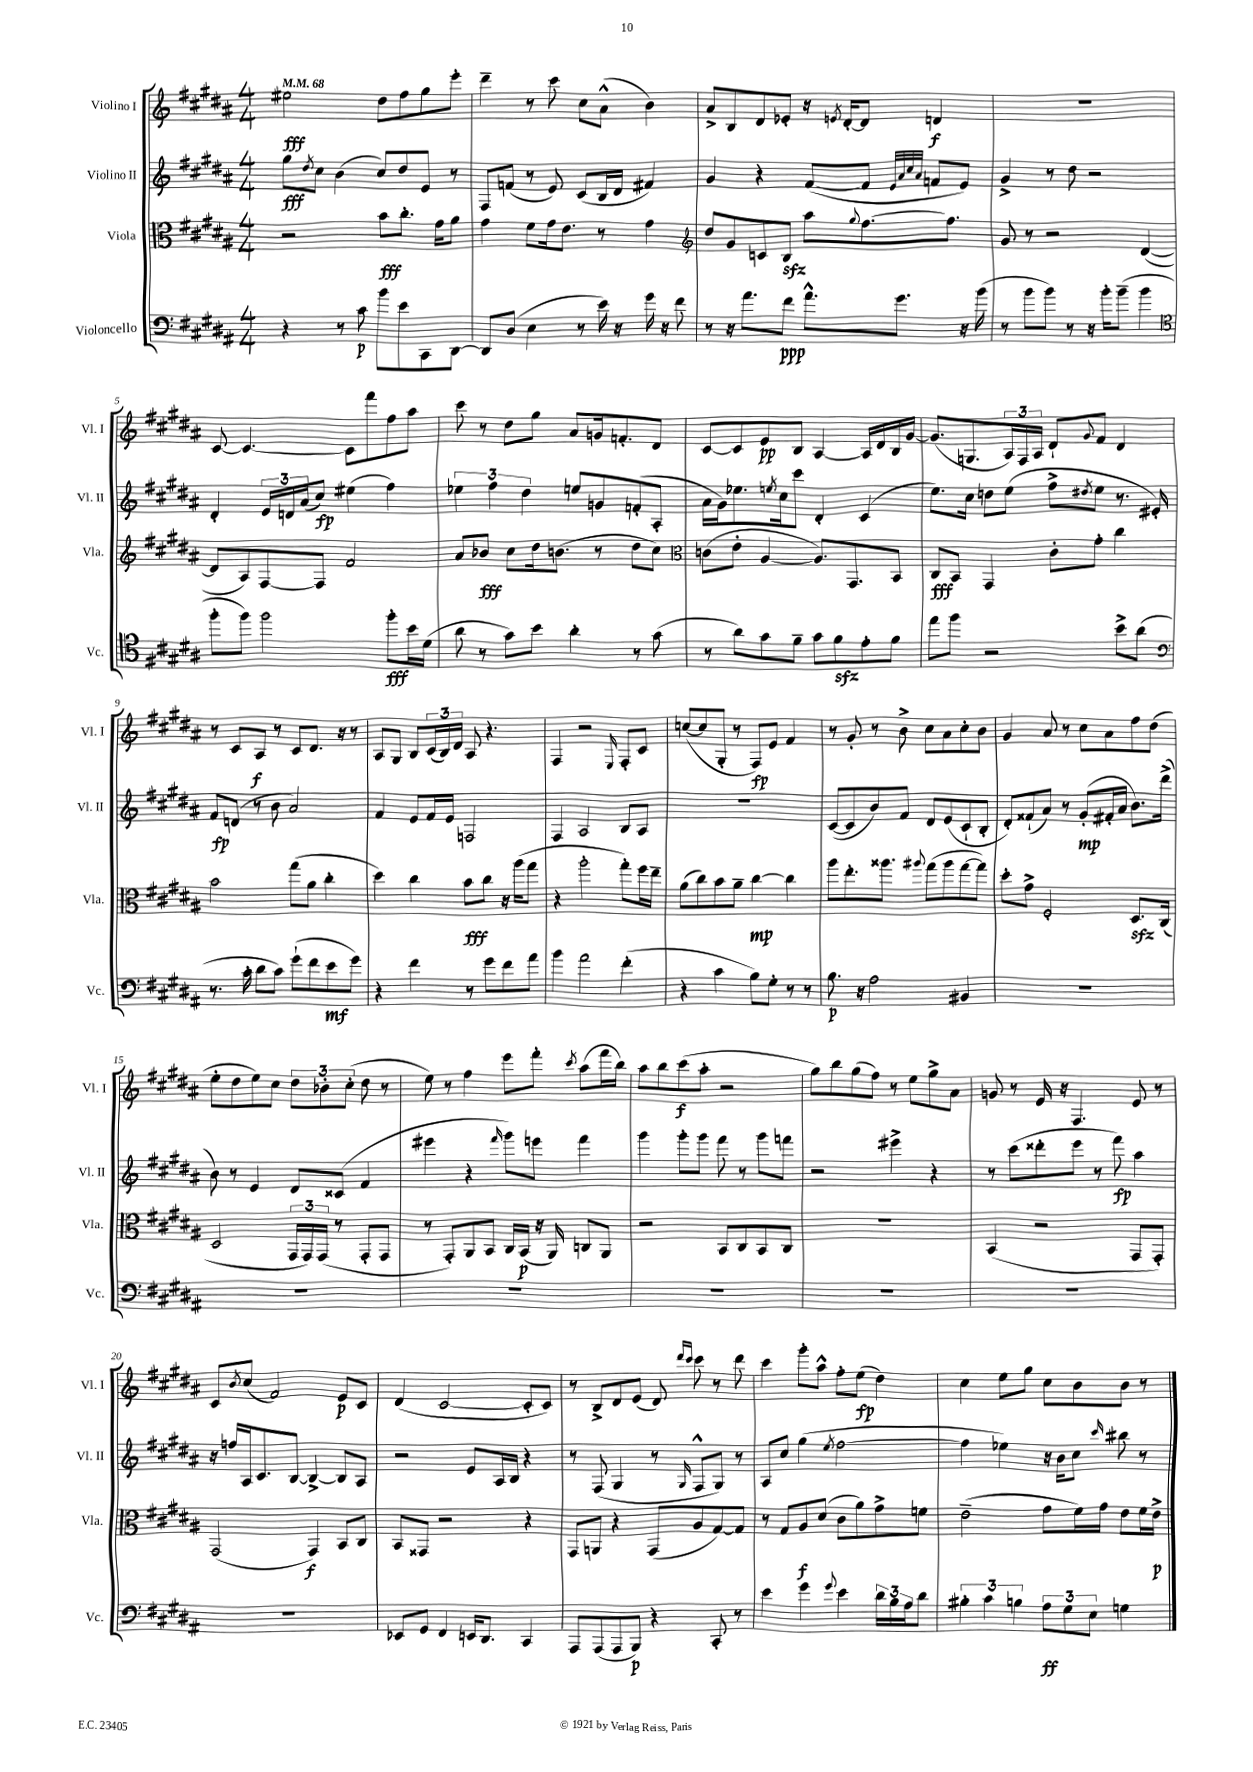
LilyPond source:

<<
\new StaffGroup <<
\new Staff = "s0" \with { instrumentName = "Violino I" shortInstrumentName = "Vl. I" } {
    \clef treble \key b \major \numericTimeSignature \time 4/4 \tempo 4 = 68
    eis''2\fff dis''8 fis''8 gis''8 e'''8-. |
    dis'''4-- r8 cis'''8 cis''8 ais'8-^( b'4) |
    ais'8-> b8 dis'8 ees'8-. r16 \acciaccatura { e'8 } dis'16~-. dis'8 d'4\f |
    R1 |
    cis'8~ cis'4.~ cis'8 fis'''8 fis''8 ais''8 |
    cis'''8 r8 dis''8 gis''8 ais'8 g'16 f'8.-. dis'8 |
    cis'8~ cis'8 e'8\pp b8 ais4~ ais16 dis'16 b16 gis'16~ |
    gis'8.( g8. \tuplet 3/2 { ais16) fis16 ais16 } dis'8-! \appoggiatura { gis'8 } fis'8 dis'4 |
    r8 cis'8 ais8\f r8 cis'8 dis'8. r16 r8 |
    ais8 gis8 b8 \tuplet 3/2 { cis'16( b16) dis'16 } ais8 r4. |
    fis4 r2 \grace { e16 } fis8-. cis'8 |
    c''8~( c''8 gis8-. r8 fis8\fp) e'8 fis'4 |
    r8 gis'8-. r8 b'8-> cis''8 ais'8 cis''8-. b'8 |
    gis'4 ais'8 r8 cis''8 ais'8 fis''8 dis''8( |
    e''8-. dis''8 e''8) cis''8 \tuplet 3/2 { dis''8 bes'8-. cis''8-.( } dis''8 r8 |
    e''8) r8 fis''4 e'''8 fis'''8-. \acciaccatura { cis'''8 } ais''8( fis'''16 b''16) |
    ais''8 b''8 cis'''8\f( ais''8-. r2 |
    gis''8) b''8 gis''8( fis''8) r8 e''8 gis''8-> ais'8 |
    g'8 r8 e'16 r16 fis4. e'8 r8 |
    cis'8 \acciaccatura { b'8 } cis''8( fis'2) e'8\p cis'8 |
    dis'4( cis'2~ cis'8-. cis'8) |
    r8 b8-> dis'8 e'8( dis'8) \grace { dis'''16 cis'''16 } cis'''8 r8 dis'''8 |
    cis'''4 gis'''8-. ais''8-^ fis''8-. e''8\fp( dis''4) |
    cis''4 e''8 gis''8 cis''8 b'8 b'8 r8 \bar "|." |
}
\new Staff = "s1" \with { instrumentName = "Violino II" shortInstrumentName = "Vl. II" } {
    \clef treble \key b \major \numericTimeSignature \time 4/4
    gis''8\fff \acciaccatura { dis''8 } cis''8 b'4( cis''8) dis''8 e'8 r8 |
    fis8 f'8( r8 e'8) cis'8( b16 dis'16 fis'4) |
    gis'4 r4 fis'8~( fis'8 \grace { e'32 ais'32 cis''32 ais'32 } f'8 e'8) |
    gis'4-> r8 dis''8 r2 |
    dis'4-. \tuplet 3/2 { e'16 d'16 ais'16( } cis''8\fp) eis''4( fis''4) |
    \tuplet 3/2 { ees''4 fis''4 dis''4 } e''8 g'8 f'8-.( ais8-. |
    ais'16 gis'16) ees''8. \acciaccatura { e''8 } cis''16 cis'''8 dis'4-. cis'4( |
    e''8.) cis''16 d''8 e''8( fis''8-> \acciaccatura { dis''8 } e''8 r8. eis'16-.) |
    fis'8\fp d'8( r8 b'8 ais'2) |
    fis'4 e'8 fis'16 e'16 f2 |
    fis4 ais2 b8 ais8 |
    R1 |
    cis'8~( cis'8 b'8) fis'8 dis'8 e'8( cis'8-! b8-. |
    dis'8-.) fisis'8-!( ais'8) r8 gis'8-.\mp( fis'16-. ais'16 b'8.) dis'''16->( |
    b'8) r8 e'4 dis'8 cisis'8( fis'4 |
    eis'''4 r4 \grace { fis'''16 } gis'''8) e'''8 fis'''4 |
    gis'''4 gis'''8-. gis'''8 fis'''8 r8 gis'''8 f'''8 |
    r2 eis'''4-> r4 |
    r8 cis'''8( disis'''8-. e'''8 r8 fis'''8\fp) ais''4 |
    r16 f''16 ais16 cis'8. b8~ b4~-> b8 ais8 |
    r2 e'8 ais16 b16 r4 |
    r8 fis8( gis4 r8 \grace { gis16 } fis8-^ gis8) r8 |
    ais8 cis''8 gis''4( \acciaccatura { e''8 } fis''2~ |
    fis''4 ees''4) r16 b'16 cis''8 \grace { cis'''16 } bis''8 r8 \bar "|." |
}
\new Staff = "s2" \with { instrumentName = "Viola" shortInstrumentName = "Vla." } {
    \clef alto \key b \major \numericTimeSignature \time 4/4
    r2 b'8\fff cis''8.-. gis'16 ais'8 |
    gis'4 fis'8 gis'16 e'8. r8 gis'4 |
    \clef treble dis''8 gis'8 c'8 b8\sfz ais''8 \appoggiatura { gis''8 } fis''8.~ fis''8. |
    gis'8 r8 r2 dis'4~( |
    dis'8 ais8) fis8~ fis8 fis'2 |
    ais'8 bes'8\fff cis''8 dis''16 b'8.( r8 dis''8 cis''8) |
    \clef alto c'8( e'8-. ais4~ ais8.) gis,8. b,8 |
    cis8\fff b,8 gis,4 cis'8-. gis'8-. cis''4 |
    b'2 gis''8( ais'8 cis''4-. |
    dis''4) cis''4 b'8\fff cis''8 r16 ais''16( gis''8 |
    r4 ais''2-. gis''8-.) fis''16 e''16-- |
    ais'8( cis''8) b'8 ais'8-- cis''4~\mp cis''4 |
    ais''8 e''8.-. aisis''8. \appoggiatura { ais''8 } gis''8( ais''8 gis''8~ gis''8) |
    dis''8-. gis'8-> fis2-. dis8.\sfz cis16( |
    dis2 \tuplet 3/2 { gis,16 gis,16) gis,16( } r8 gis,8-. gis,8 |
    r8 gis,8-.) ais,8 b,8 cis16 b,16\p( r16 ais,16) c8 ais,8 |
    r2 b,8 cis8 b,8 cis8 |
    R1 |
    b,4( r2 gis,8 gis,8-.) |
    gis,2( gis,4\f) b,8 cis8 |
    b,8 gisis,8 r2 r4 |
    gis,8 a,8 r4 gis,8( ais8 gis8~) gis8 |
    r8 gis8 ais8\f dis'8( cis'8 ais'8) gis'8-> f'8 |
    e'2--( gis'8 fis'16) gis'16 e'8 fis'16 e'16->\p \bar "|." |
}
\new Staff = "s3" \with { instrumentName = "Violoncello" shortInstrumentName = "Vc." } {
    \clef bass \key b \major \numericTimeSignature \time 4/4
    r4 r8 cis'8\p b'8 e'8 cis,8 dis,8~ |
    dis,8 dis8( e4 r8 e'16) r16 gis'16 r16 fis'8 |
    r8 r16 ais'8. fis'8\ppp ais'8.-^ gis'8. r16 b'16( |
    r8 b'8 b'8) r8 r16 b'16-. b'8--( b'4 |
    \clef tenor fis''8-. fis''8) fis''2 fis''8-.\fff b'16 dis'16( |
    ais'8 r8 gis'8) b'8 ais'4-. r8 gis'8( |
    r8 ais'8) gis'8 fis'8-- gis'8 fis'8\sfz e'8-. fis'8 |
    e''8 fis''8 r2 b'8-> ais'8( |
    \clef bass r8. cis'16-. dis'8 cis'8) gis'8-!( fis'8 e'8\mf gis'8) |
    r4 fis'4 r8 gis'8 fis'8 ais'8 |
    b'4 ais'2 fis'4-.( |
    r4 cis'4 b8) gis8-. r8 r8 |
    b8.\p r16 ais2 bis,4 |
    R1 |
    R1 |
    R1 |
    R1 |
    R1 |
    R1 |
    R1 |
    ees,8 gis,8 fis,4 e,16 dis,8. cis,4 |
    ais,,8 ais,,8( ais,,8 b,,8\p) r4 cis,8-. r8 |
    e'4 gis'4 \appoggiatura { gis'8 } e'4 \tuplet 3/2 { dis'16 b16 ais16 } dis'8 |
    \tuplet 3/2 { bis4-. cis'4 b4 } \tuplet 3/2 { ais8\ff gis8 e8 } g4 \bar "|." |
}
>>
>>
